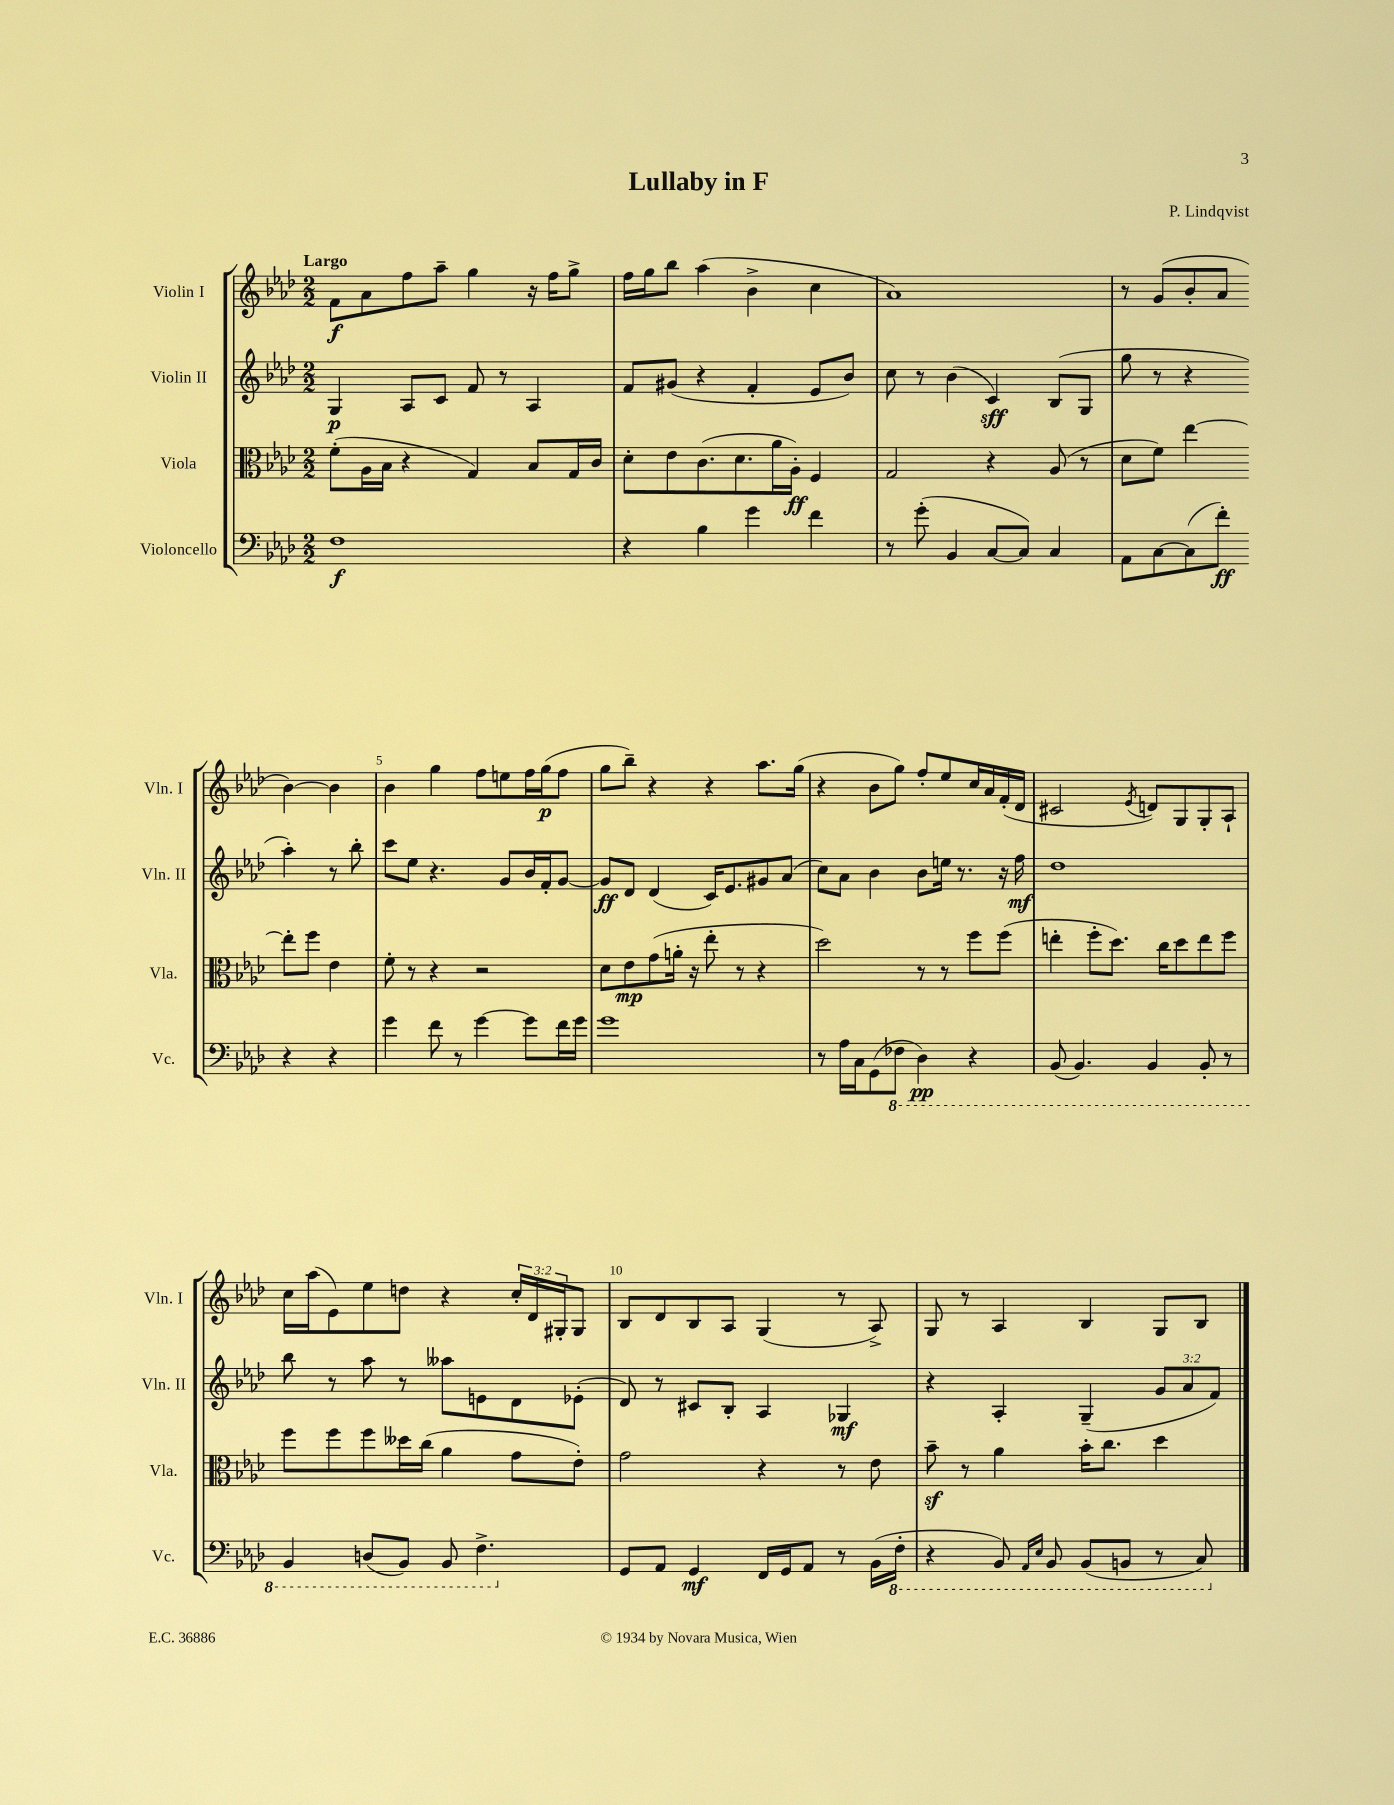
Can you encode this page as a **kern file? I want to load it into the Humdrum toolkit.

**kern	**kern	**kern	**kern
*staff4	*staff3	*staff2	*staff1
*clefF4	*clefC3	*clefG2	*clefG2
*k[b-e-a-d-]	*k[b-e-a-d-]	*k[b-e-a-d-]	*k[b-e-a-d-]
*M2/2	*M2/2	*M2/2	*M2/2
1F	(8f'	4G	8f
.	16A-	.	8a-
.	16B-	.	.
.	4r	8A-	8ff
.	.	8c	8aa-~
.	4G)	8f	4gg
.	.	8r	.
.	8B-	4A-	16r
.	.	.	16ff
.	16G	.	8gg^
.	16c	.	.
=	=	=	=
4r	8d-'	8f	16ff
.	.	.	16gg
.	8e-	(8g#	8bb-
4B-	(8.c	4r	(4aa-
.	8.d-	.	.
4g	.	4f'	4b-^
.	16a-	.	.
.	16A-')	.	.
4f	4F	8e-	4cc
.	.	8b-)	.
=	=	=	=
8r	2G	8cc	1a-)
(8g'	.	8r	.
4BB-	.	(4b-	.
[8C	4r	4c)	.
8C])	.	.	.
4C	(8A-	(8B-	.
.	8r	8G	.
=	=	=	=
8AA-	8d-	8gg	8r
[8C	8f)	8r	(8g
(8C]	[4ee-	4r	8b-'
8f')	.	.	8a-
4r	8ee-']	4aa-')	[4b-)
.	8ff	.	.
4r	4e-	8r	4b-]
.	.	8bb-'	.
=	=	=	=
4g	8f'	8ccc	4b-
.	8r	8ee-	.
8f	4r	4.r	4gg
8r	.	.	.
[4g	2r	.	8ff
.	.	8g	8ee
8g]	.	16b-	16ff
.	.	16f'	(16gg
16f	.	[8g	8ff
16g	.	.	.
=	=	=	=
1g	8d-	8g]	8gg
.	8e-	8d-	8bb-~)
.	(8g	(4d-	4r
.	16a'	.	.
.	16r	.	.
.	8ee-'	16c)	4r
.	.	8.e-	.
.	8r	.	.
.	4r	8g#	8.aa-
.	.	(8a-	.
.	.	.	(16gg
=	=	=	=
8r	2dd-)	8cc)	4r
16A-	.	8a-	.
16C	.	.	.
(8GG	.	4b-	8b-
8FF-	.	.	8gg)
4DD-)	8r	8b-	8ff'
.	8r	16ee	8ee-
.	.	8.r	.
4r	8ff	.	16cc
.	.	.	16a-
.	(8ff	16r	(16f'
.	.	16ff	16d-
=	=	=	=
(8BBB-	4ee'	1dd-	2c#
4.BBB-)	.	.	.
.	8ff'	.	.
.	8.dd-)	.	.
.	.	.	8qe-
4BBB-	.	.	8d)
.	16cc	.	.
.	8dd-	.	8G
8BBB-'	8ee	.	8G'
8r	8ff	.	8A-`
=	=	=	=
4BBB-	8ff	8bb-	16cc
.	.	.	(16aa-
.	8ff	8r	8e-)
(8DD	8ff	8aa-	8ee-
8BBB-)	16dd--	8r	8dd
.	(16cc	.	.
8BBB-	4a-	8aa--	4r
4.FF^	.	8e	.
.	8g	8d-	24cc'
.	.	.	24d-
.	.	.	24G#'
.	8e-')	(8e-'	8G#
=	=	=	=
8GG	2g	8d-)	8B-
8AA-	.	8r	8d-
4GG	.	8c#	8B-
.	.	8B-'	8A-
16FF	4r	4A-	(4G
16GG	.	.	.
8AA-	.	.	.
8r	8r	4G-	8r
(16BB-	8e-	.	8A-^)
16FF'	.	.	.
=	=	=	=
4r	8b-~	4r	8G
.	8r	.	8r
8BBB-)	4a-	4A-'	4A-
16qqAAA-	.	.	.
16qqEE-	.	.	.
8BBB-	.	.	.
(8BBB-	16b-'	(4G~	4B-
.	8.cc	.	.
8BBB	.	.	.
8r	4dd-	12g	8G
.	.	12a-	.
8CC)	.	.	8B-
.	.	12f)	.
==	==	==	==
*-	*-	*-	*-
